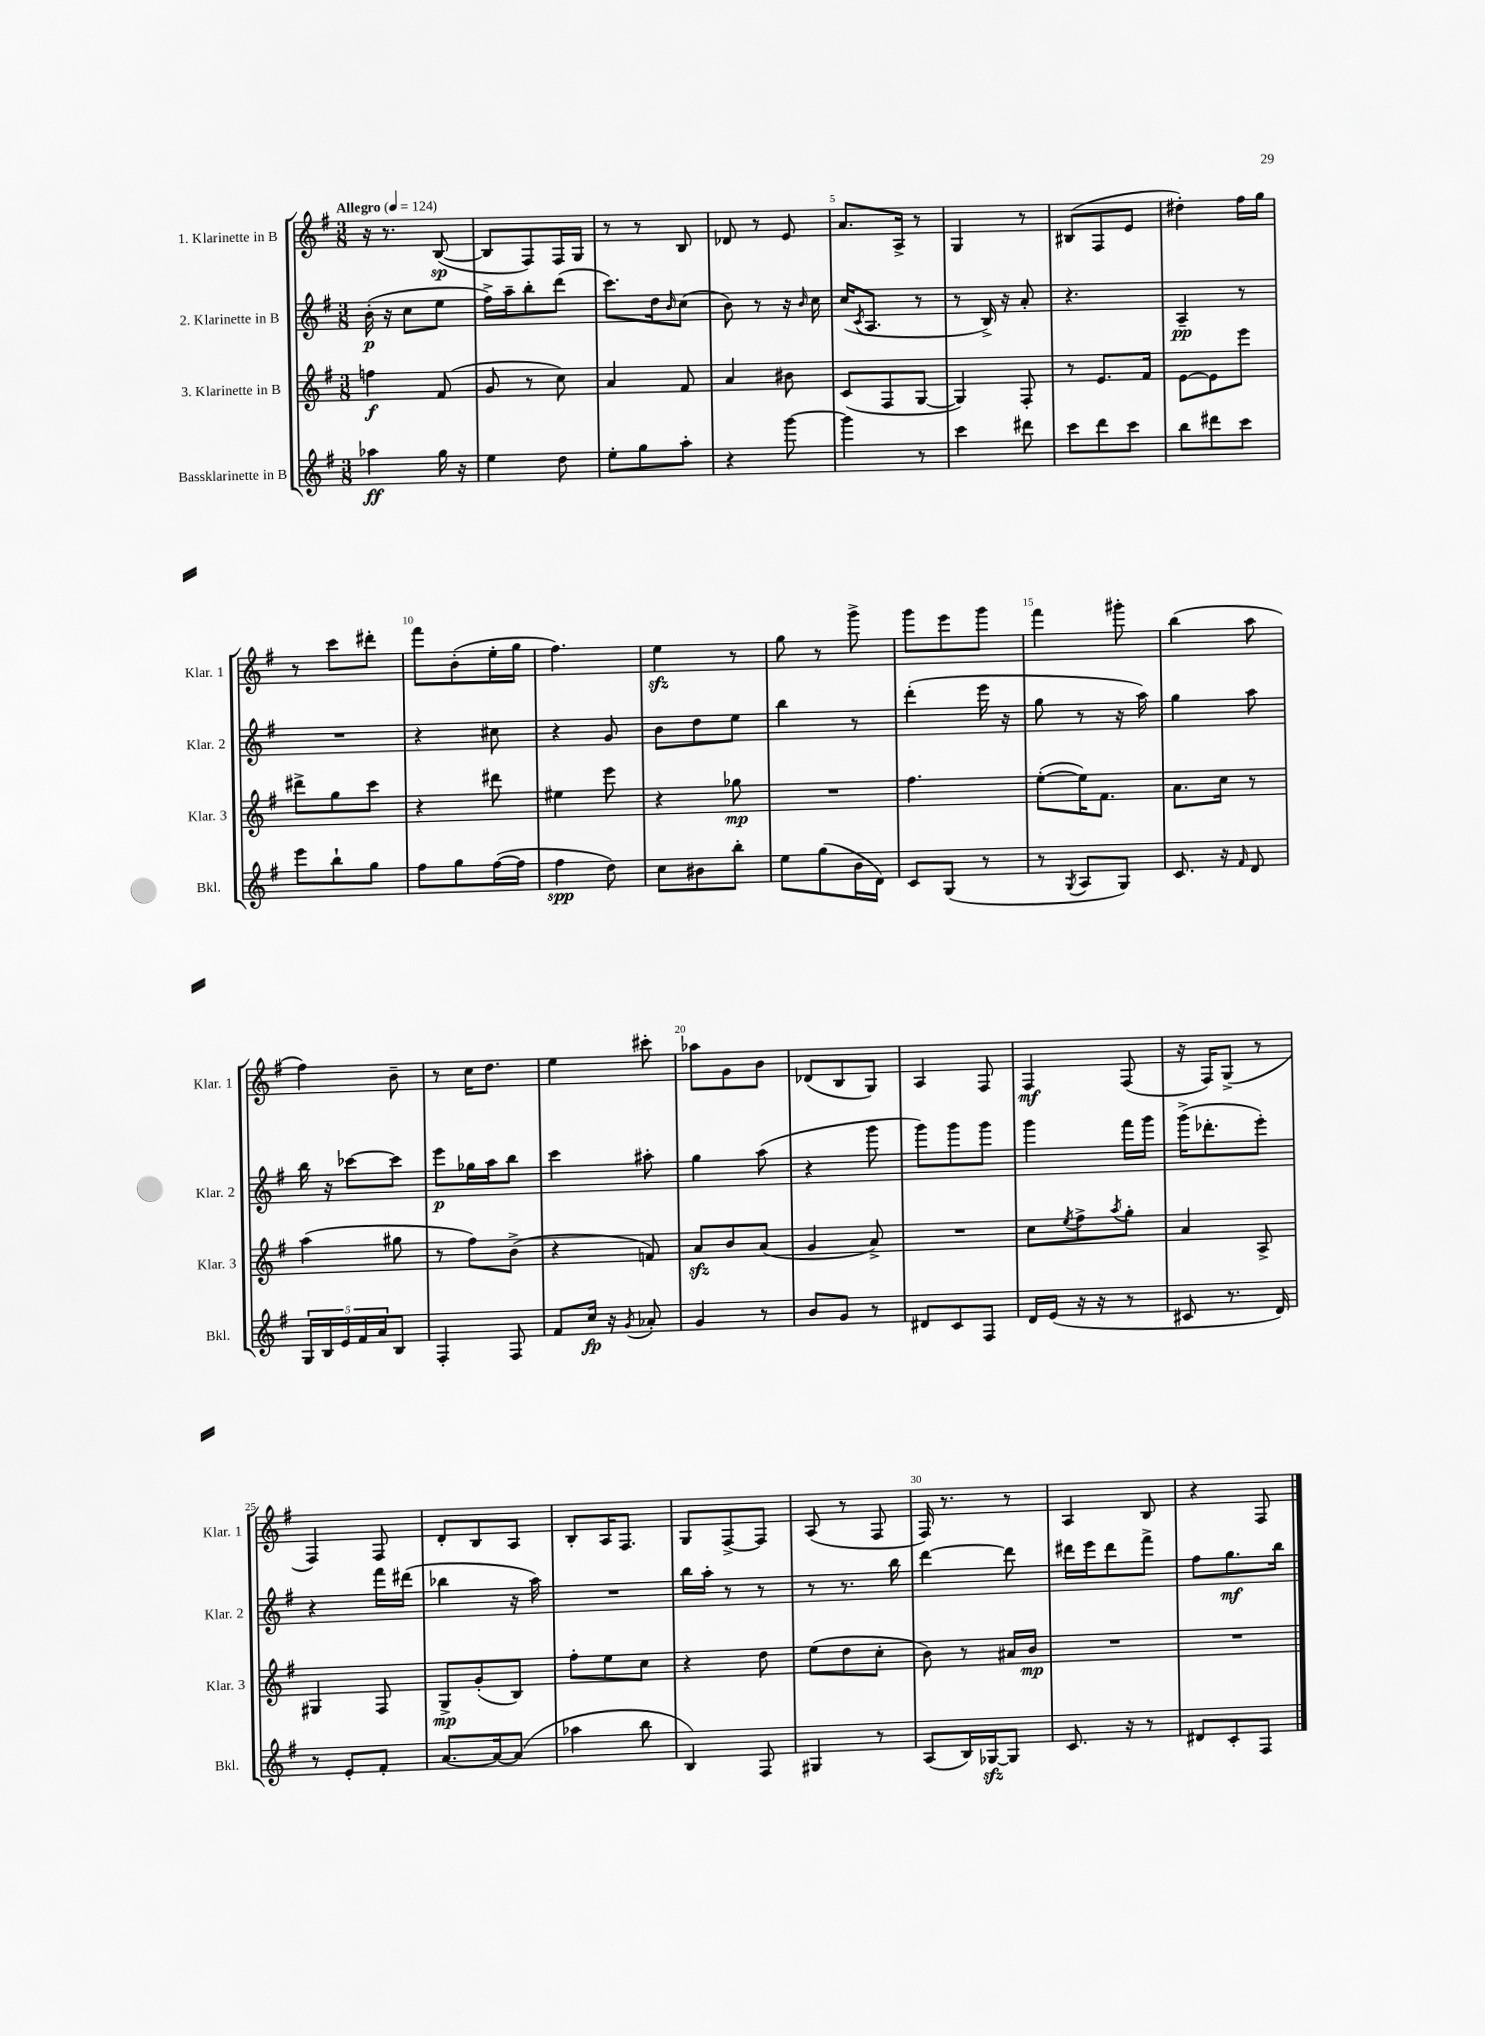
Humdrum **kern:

**kern	**kern	**kern	**kern
*staff4	*staff3	*staff2	*staff1
*clefG2	*clefG2	*clefG2	*clefG2
*k[f#]	*k[f#]	*k[f#]	*k[f#]
*M3/8	*M3/8	*M3/8	*M3/8
*MM124	*MM124	*MM124	*MM124
4aa-\	4ff\	(16b'\	16r
.	.	16r	8.r
.	.	8cc\L	.
16gg\	(8f#/	8ee\J	([8B/
16r	.	.	.
=	=	=	=
4ee\	8g/	16ff#^\LL)	8B/]L
.	.	16aa~\J	.
.	8r	8bb'\	8F#/)
8dd\	8cc\)	(8ddd\J	16F#/L
.	.	.	16G/JJ
=	=	=	=
8ee'\L	4a/	8.ccc\L)	8r
8gg\	.	.	8r
.	.	16dd\k	.
.	.	16qqb/	.
8aa'\J	8f#/	(8cc\J	8B/
=	=	=	=
4r	4a/	8b\)	8d-/
.	.	8r	8r
[8ggg\	8b#\	16r	8e/
.	.	16qqb/	.
.	.	16cc\	.
=	=	=	=
4ggg\]	(8c/L	(16cc/LK	8.a/L
.	.	8qc/	.
.	.	8.A/J	.
.	8F#/	.	.
.	.	.	16A^/Jk
8r	[8G/J	8r	8r
=	=	=	=
4ccc\	4G/])	8r	4G/
.	.	16B^/)	.
.	.	16r	.
8ddd#\	8F#'/	8a'/	8r
=	=	=	=
8ccc\L	8r	4.r	(8B#/L
8ddd\	8.e/L	.	8F#/
8ccc\J	.	.	8e/J
.	16f#/Jk	.	.
=	=	=	=
8bb\L	[8e\L	4A~/	4dd#'\)
8ddd#\	8e\]	.	.
8ccc\J	8eee\J	8r	16ff#\LL
.	.	.	16gg\JJ
=	=	=	=
8eee\L	8ddd#^\L	4.r	8r
8bb`\	8gg\	.	8ccc\L
8gg\J	8ccc\J	.	8ddd#'\J
=	=	=	=
8ff#\L	4r	4r	8fff#\L
8gg\	.	.	(8b'\
([16ff#\L	8ddd#\	8cc#\	16ee'\L
16ff#\]JJ	.	.	16gg\JJ
=	=	=	=
4ff#\	4ee#\	4r	4.ff#\)
8dd\)	8eee\	8g/	.
=	=	=	=
8cc\L	4r	8b\L	4ee\
8b#\	.	8dd\	.
8bb'\J	8gg-\	8ee\J	8r
=	=	=	=
8ee\L	4.r	4bb\	8gg\
(8gg\	.	.	8r
16b\L	.	8r	8ggg^\
16d\JJ)	.	.	.
=	=	=	=
8c/L	4.ff#\	(4ddd'\	8ggg\L
(8G/J	.	.	8eee\
8r	.	16eee\	8ggg\J
.	.	16r	.
=	=	=	=
8r	([8ee'\L	8gg\	4fff#\
8qG/	.	.	.
8A/L	16ee\]K)	8r	.
.	8.f#\J	.	.
8G/J)	.	16r	8ggg#'\
.	.	16aa\)	.
=	=	=	=
8.c/	8.a\L	4gg\	(4bb\
16r	16cc\Jk	.	.
16qqf#/	.	.	.
8d/	8r	8aa\	8aa\
=	=	=	=
20G/LL	(4aa\	16bb\	4ff#\)
20B/	.	.	.
.	.	16r	.
20e/	.	.	.
.	.	[8ccc-\L	.
20f#/	.	.	.
20a/J	.	.	.
8B/J	8gg#\	8ccc-\]J	8b~\
=	=	=	=
4F#'/	8r	8eee\L	8r
.	8ff#\L)	16gg-\L	16cc\LK
.	.	16aa\J	8.dd\J
8F#/	(8b^\J	8bb\J	.
=	=	=	=
8f#/L	4r	4ccc\	4ee\
16cc/Jk	.	.	.
16r	.	.	.
8qg/	.	.	.
8a-'/	8f/)	8aa#'\	8ccc#'\
=	=	=	=
4g/	8a/L	4gg\	8aa-\L
.	8b/	.	8g\
8r	(8a/J	(8aa\	8b\J
=	=	=	=
8b/L	4g/	4r	(8d-/L
8g/J	.	.	8B/
8r	8a^/)	8ggg\	8G/J)
=	=	=	=
8d#/L	4.r	8ggg\L)	4A/
8c/	.	8ggg\	.
8F#/J	.	8ggg\J	8F#/
=	=	=	=
16d/LL	8cc\L	4ggg\	4F#/
(16e/JJ	.	.	.
.	8qee/	.	.
16r	8ff#^\	.	.
16r	.	.	.
.	8qaa/	.	.
8r	8gg'\J	16fff#\LL	(8F#/
.	.	16ggg\JJ	.
=	=	=	=
8c#/	4a/	(16ggg^\LK	16r
.	.	8.ddd-'\	16F#/LK)
8.r	.	.	(8G^/J
.	8A^/	8eee'\J)	8r
16d/)	.	.	.
=	=	=	=
8r	4G#/	4r	4F#/)
8e'/L	.	.	.
8f#'/J	8F#/	16fff#\LL	8F#/
.	.	(16ddd#\JJ	.
=	=	=	=
[8.a/L	8G^/L	4bb-\	8d'/L
.	(8g'/	.	8B/
16a/_k	.	.	.
(8a/]J	8B/J)	16r	8A/J
.	.	16aa\)	.
=	=	=	=
4aa-\	8ff#'\L	4.r	8B'/L
.	8ee\	.	16A/K
.	.	.	8.F#/J
8bb\	8cc\J	.	.
=	=	=	=
4B/)	4r	16bb\LL	8G/L
.	.	16aa'\JJ	.
.	.	8r	[8F#^/
8F#/	8dd\	8r	8F#/]J
=	=	=	=
4G#/	(8ee\L	8r	(8A/
.	8dd\	8.r	8r
8r	8cc'\J	.	8F#/
.	.	16bb\	.
=	=	=	=
(8A/L	8b\)	[4ddd\	16F#/)
.	.	.	8.r
16B/L)	8r	.	.
[16G-/J	.	.	.
8G-/]J	16a#/LL	8ddd\]	8r
.	16b/JJ	.	.
=	=	=	=
8.c/	4.r	16ddd#\LL	4A/
.	.	16eee\J	.
.	.	8ddd#\	.
16r	.	.	.
8r	.	8fff#^\J	8B/
=	=	=	=
8d#/L	4.r	8ff#\L	4r
8c'/	.	8.gg\	.
8F#/J	.	.	8F#/
.	.	16bb\Jk	.
==	==	==	==
*-	*-	*-	*-
